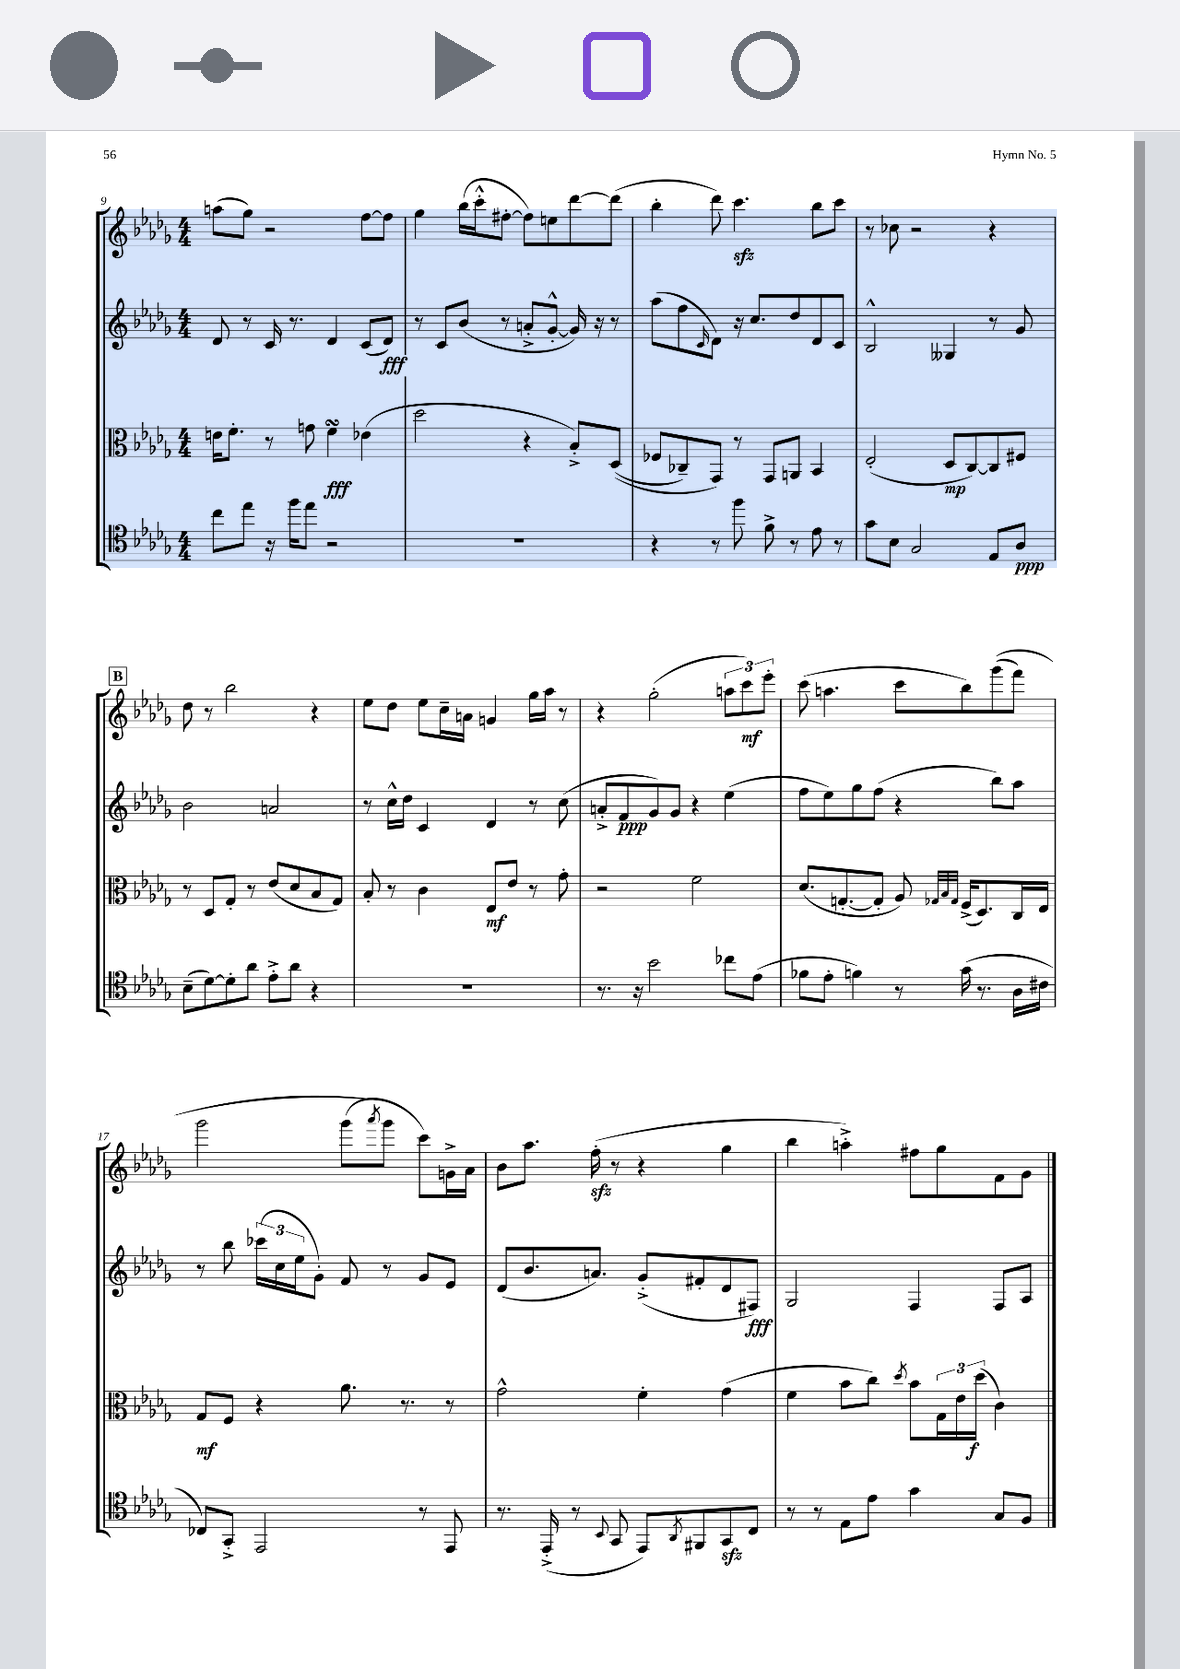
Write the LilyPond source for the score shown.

<<
\new StaffGroup <<
\new Staff = "s0" {
    \clef treble \key des \major \numericTimeSignature \time 4/4
    a''8( ges''8) r2 f''8~ f''8 |
    ges''4 bes''16( c'''16-.-^ fis''8~-. fis''8) e''8 des'''8~ des'''8( |
    bes''4-. des'''8) c'''4.\sfz bes''8 c'''8 |
    r8 ces''8 r2 r4 |
    \mark \markup { \box "B" } des''8 r8 bes''2 r4 |
    ees''8 des''8 ees''8 c''16-- a'16 g'4 ges''16 aes''16 r8 |
    r4 ges''2-.( \tuplet 3/2 { a''8 c'''8\mf) ees'''8-. } |
    c'''8( a''4. c'''8 bes''8) ges'''8(\( f'''8) |
    ges'''2 ges'''8( \acciaccatura { aes'''8 } ges'''8\) c'''8) g'16-> aes'16 |
    bes'8 aes''8. f''16-.\sfz( r8 r4 ges''4 |
    bes''4 a''4-.->) fis''8 ges''8 f'8 ges'8 \bar "|." |
}
\new Staff = "s1" {
    \clef treble \key des \major \numericTimeSignature \time 4/4
    des'8 r8 c'16 r8. des'4 c'8( des'8\fff) |
    r8 c'8 bes'8( r8 a'8-.-> ges'8~-.-^ ges'16) r16 r8 |
    aes''8( f''8 \grace { c'16 } des'8) r16 c''8. des''8 des'8 c'8 |
    bes2-^ geses4 r8 ges'8 |
    \mark \markup { \box "B" } bes'2 a'2 |
    r8 c''16-^ des''16 c'4 des'4 r8 c''8( |
    a'8-.-> f'8\ppp ges'8) ges'8 r4 ees''4( |
    f''8 ees''8) ges''8 f''8( r4 bes''8) aes''8 |
    r8 bes''8 \tuplet 3/2 { ces'''16( c''16 ees''16 } ges'8-.) f'8 r8 ges'8 ees'8 |
    des'8( bes'8. a'8.) ges'8-.->( fis'8-. des'8 fis8\fff) |
    ges2 f4 f8 aes8 \bar "|." |
}
\new Staff = "s2" {
    \clef alto \key des \major \numericTimeSignature \time 4/4
    e'16 f'8.-. r8 g'8 f'4\turn\fff ees'4( |
    des''2 r4 bes8-.->) des8(\( |
    fes8 ces8--) ges,8\) r8 ges,8 a,8 bes,4 |
    ees2-.( des8\mp c8~) c8 fis8 |
    \mark \markup { \box "B" } r8 des8 ges8-. r8 ees'8( des'8 bes8 ges8) |
    bes8-. r8 c'4 ees8\mf ees'8 r8 ges'8-. |
    r2 f'2 |
    des'8.( g8.~-. g8-. aes8) \grace { ges32 bes32 ges32 } f16->( des8.) c16 ees16 |
    ges8\mf f8 r4 aes'8. r8. r8 |
    ges'2-^ f'4-. ges'4( |
    f'4 bes'8 c''8) \acciaccatura { des''8 } bes'8 \tuplet 3/2 { ges16 ees'16 des''16\f( } c'4) \bar "|." |
}
\new Staff = "s3" {
    \clef tenor \key des \major \numericTimeSignature \time 4/4
    c''8 ees''8 r16 f''16 ees''8 r2 |
    R1 |
    r4 r8 f''8 f'8-> r8 ees'8 r8 |
    ges'8 bes8 ges2 ees8 aes8\ppp |
    \mark \markup { \box "B" } bes8--( des'8~) des'8-. aes'8 ees'8-.-> aes'8 r4 |
    R1 |
    r8. r16 bes'2 ces''8 ees'8( |
    fes'8 ees'8-. f'4) r8 ges'16( r8. aes16 cis'16 |
    ces8) ges,8-.-> ees,2 r8 ees,8 |
    r8. ees,16-.->( r8 \appoggiatura { bes,8 } ges,8 ees,8) \acciaccatura { aes,8 } fis,8 ges,8\sfz c8 |
    r8 r8 ees8 ees'8 ges'4 ges8 f8 \bar "|." |
}
>>
>>
\layout { \context { \Score currentBarNumber = #9 } }
